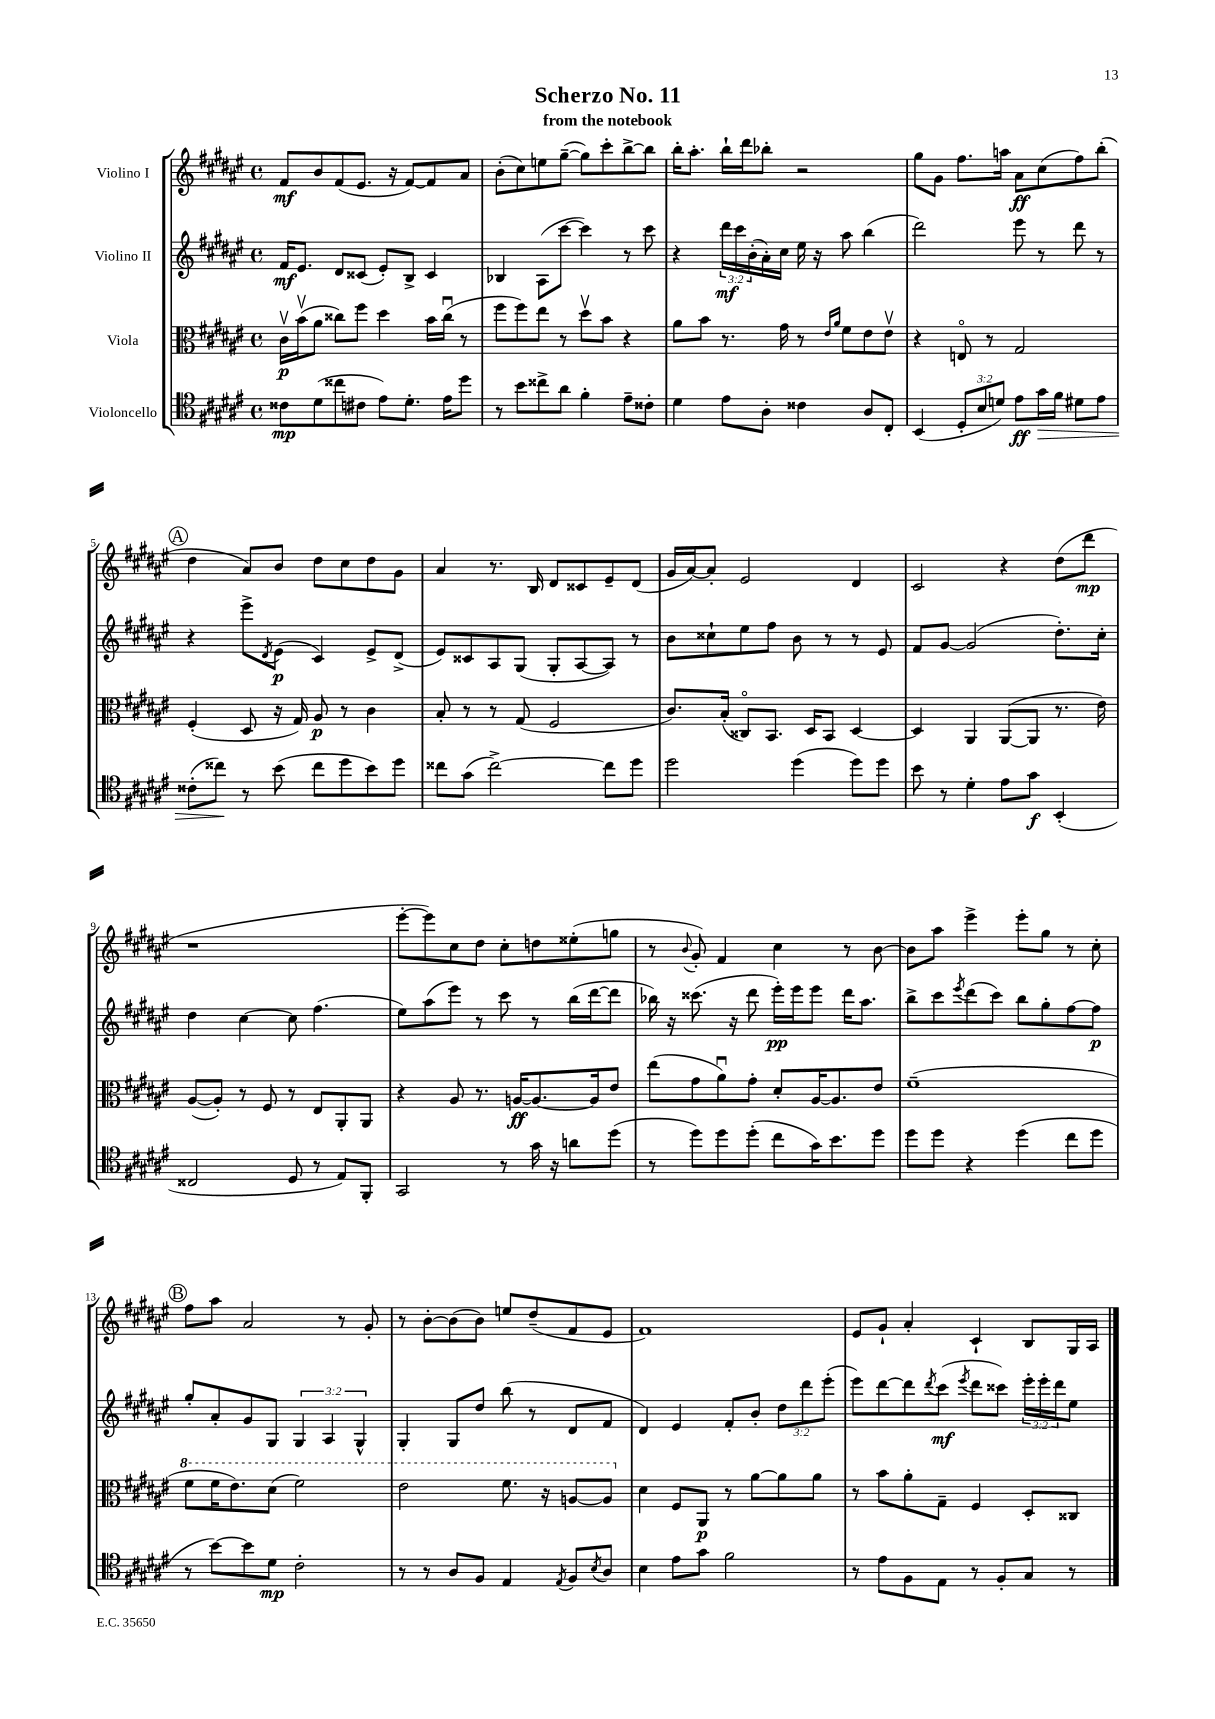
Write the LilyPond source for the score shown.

\header { title = "Scherzo No. 11" subtitle = "from the notebook" }
<<
\new StaffGroup <<
\new Staff = "s0" \with { instrumentName = "Violino I" } {
    \clef treble \key fis \major \defaultTimeSignature \time 4/4
    fis'8\mf b'8 fis'8( eis'8. r16 fis'8~) fis'8 ais'8 |
    b'8-.( cis''8) e''8 gis''8~--( gis''8) cis'''8-. b''8~-> b''8 |
    b''16-. ais''8.-. b''16-! dis'''16 bes''8-. r2 |
    gis''8 gis'8 fis''8. a''16 ais'8\ff cis''8( fis''8) b''8-.( |
    \mark \markup { \circle "A" } dis''4 ais'8) b'8 dis''8 cis''8 dis''8 gis'8 |
    ais'4 r8. b16 dis'8 cisis'8 eis'8-- dis'8( |
    gis'16 ais'16~) ais'8-. eis'2 dis'4 |
    cis'2 r4 dis''8( dis'''8\mp |
    r1 |
    eis'''8~-. eis'''8) cis''8 dis''8 cis''8-. d''8 eisis''8-.( g''8 |
    r8 \appoggiatura { b'8 } gis'8-.) fis'4 cis''4 r8 b'8~ |
    b'8 ais''8 eis'''4-> eis'''8-. gis''8 r8 cis''8-. |
    \mark \markup { \circle "B" } fis''8 ais''8 ais'2 r8 gis'8-. |
    r8 b'8~-. b'8( b'8) e''8 dis''8--( fis'8 eis'8 |
    fis'1) |
    eis'8 gis'8-! ais'4-. cis'4-! b8 gis16 ais16 \bar "|." |
}
\new Staff = "s1" \with { instrumentName = "Violino II" } {
    \clef treble \key fis \major \defaultTimeSignature \time 4/4 \override Staff.TupletNumber.text = #tuplet-number::calc-fraction-text
    fis'16\mf eis'8. dis'8 cisis'8( eis'8-.) b8-> cisis'4 |
    bes4 ais8( cis'''8~ cis'''4) r8 cis'''8 |
    r4 \tuplet 3/2 { dis'''16\mf cis'''16 b'16-.( } ais'16-.) cis''16 eis''16 r16 ais''8 b''4( |
    dis'''2) eis'''8 r8 dis'''8 r8 |
    \mark \markup { \circle "A" } r4 eis'''8-> \acciaccatura { dis'8 } eis'8\p( cis'4) eis'8-> dis'8->( |
    eis'8) cisis'8 ais8 gis8( gis8-. ais8~ ais8) r8 |
    b'8 cisis''8-! eis''8 fis''8 b'8 r8 r8 eis'8 |
    fis'8 gis'8~ gis'2( dis''8.-.) cis''16-. |
    dis''4 cis''4~ cis''8 fis''4.( |
    eis''8) ais''8( eis'''8) r8 cis'''8 r8 b''16( dis'''16~ dis'''8 |
    bes''16) r16 cisis'''8.( r16 dis'''8 eis'''16-.\pp) eis'''16 eis'''8 dis'''16 ais''8. |
    b''8-> cis'''8 \acciaccatura { eis'''8 } dis'''8( cis'''8) b''8 gis''8-. fis''8~ fis''8\p |
    \mark \markup { \circle "B" } gis''8-. ais'8-. gis'8 gis8 \tuplet 3/2 { gis4 ais4 gis4-^ } |
    gis4-. gis8 dis''8 b''8( r8 dis'8 fis'8 |
    dis'4) eis'4 fis'8-. b'8-. \tuplet 3/2 { dis''8 dis'''8 eis'''8-.( } |
    eis'''8) dis'''8~ dis'''8 \acciaccatura { dis'''8 } cis'''8\mf( \acciaccatura { eis'''8 } dis'''8 cisis'''8) \tuplet 3/2 { eis'''16-. eis'''16-. dis'''16 } eis''8 \bar "|." |
}
\new Staff = "s2" \with { instrumentName = "Viola" } {
    \clef alto \key fis \major \defaultTimeSignature \time 4/4
    cis'16\upbow\p b'16\upbow( ais'8 cisis''8) fis''8 dis''4 b'16 cisis''16\downbow( r8 |
    fis''8 fis''8) eis''8 r8 dis''8\upbow b'8 r4 |
    ais'8 b'8 r8. gis'16 r8 \grace { eis'16 ais'16 } fis'8 eis'8 eis'8\upbow |
    r4 e8\flageolet r8 gis2 |
    \mark \markup { \circle "A" } fis4-.( dis8 r16 gis16) ais8\p r8 cis'4 |
    b8-. r8 r8 gis8( fis2 |
    cis'8.) b16-.( cisis8\flageolet) b,8. dis16 b,8 dis4~ |
    dis4 ais,4 ais,8~( ais,8 r8. eis'16) |
    ais8~( ais8-.) r8 fis8 r8 eis8 ais,8-. ais,8 |
    r4 ais8 r8. a16~\ff a8.~ a16 eis'8 |
    eis''8( gis'8 ais'8\downbow) gis'8-. dis'8-. ais16~ ais8. eis'8 |
    fis'1--( |
    \mark \markup { \circle "B" } \ottava #1 fis''8 fis''16 eis''8.) dis''8( fis''2) |
    eis''2 fis''8. r16 a'8~ a'8 \ottava #0 |
    dis'4 fis8 ais,8\p r8 ais'8~ ais'8 ais'8 |
    r8 b'8 ais'8-. gis8-- fis4 dis8-. cisis8 \bar "|." |
}
\new Staff = "s3" \with { instrumentName = "Violoncello" } {
    \clef tenor \key fis \major \defaultTimeSignature \time 4/4 \override Staff.TupletNumber.text = #tuplet-number::calc-fraction-text
    cisis'8\mp dis'8( cisis''8 cis'8 eis'8) dis'8.-. eis'16 dis''8 |
    r8 b'8 cisis''8-> ais'8 fis'4-. eis'8-- cisis'8-. |
    dis'4 eis'8 ais8-. cisis'4 ais8 cis8-. |
    b,4( \tuplet 3/2 { dis8-. b8 d'8) } eis'8\ff gis'16\> fis'16 dis'8 eis'8 |
    \mark \markup { \circle "A" } cisis'8-.( cisis''8\!) r8 b'8( cisis''8 dis''8 b'8) dis''8 |
    cisis''8 gis'8( cisis''2~->) cisis''8 dis''8 |
    dis''2 dis''4( dis''8) dis''8 |
    b'8 r8 dis'4-. eis'8 gis'8\f b,4-.( |
    cisis2 dis8 r8 eis8) fis,8-. |
    gis,2 r8 gis'16 r16 a'8 dis''8( |
    r8 dis''8) dis''8 dis''8-.( cis''8 gis'16) b'8. dis''8 |
    dis''8 dis''8 r4 dis''4( cis''8 dis''8 |
    \mark \markup { \circle "B" } r8 b'8~) b'8 dis'8\mp cis'2-. |
    r8 r8 ais8 fis8 eis4 \acciaccatura { eis8 } fis8 \acciaccatura { b8 } ais8 |
    b4 eis'8 gis'8 fis'2 |
    r8 eis'8 fis8 eis8 r8 fis8-. gis8 r8 \bar "|." |
}
>>
>>
